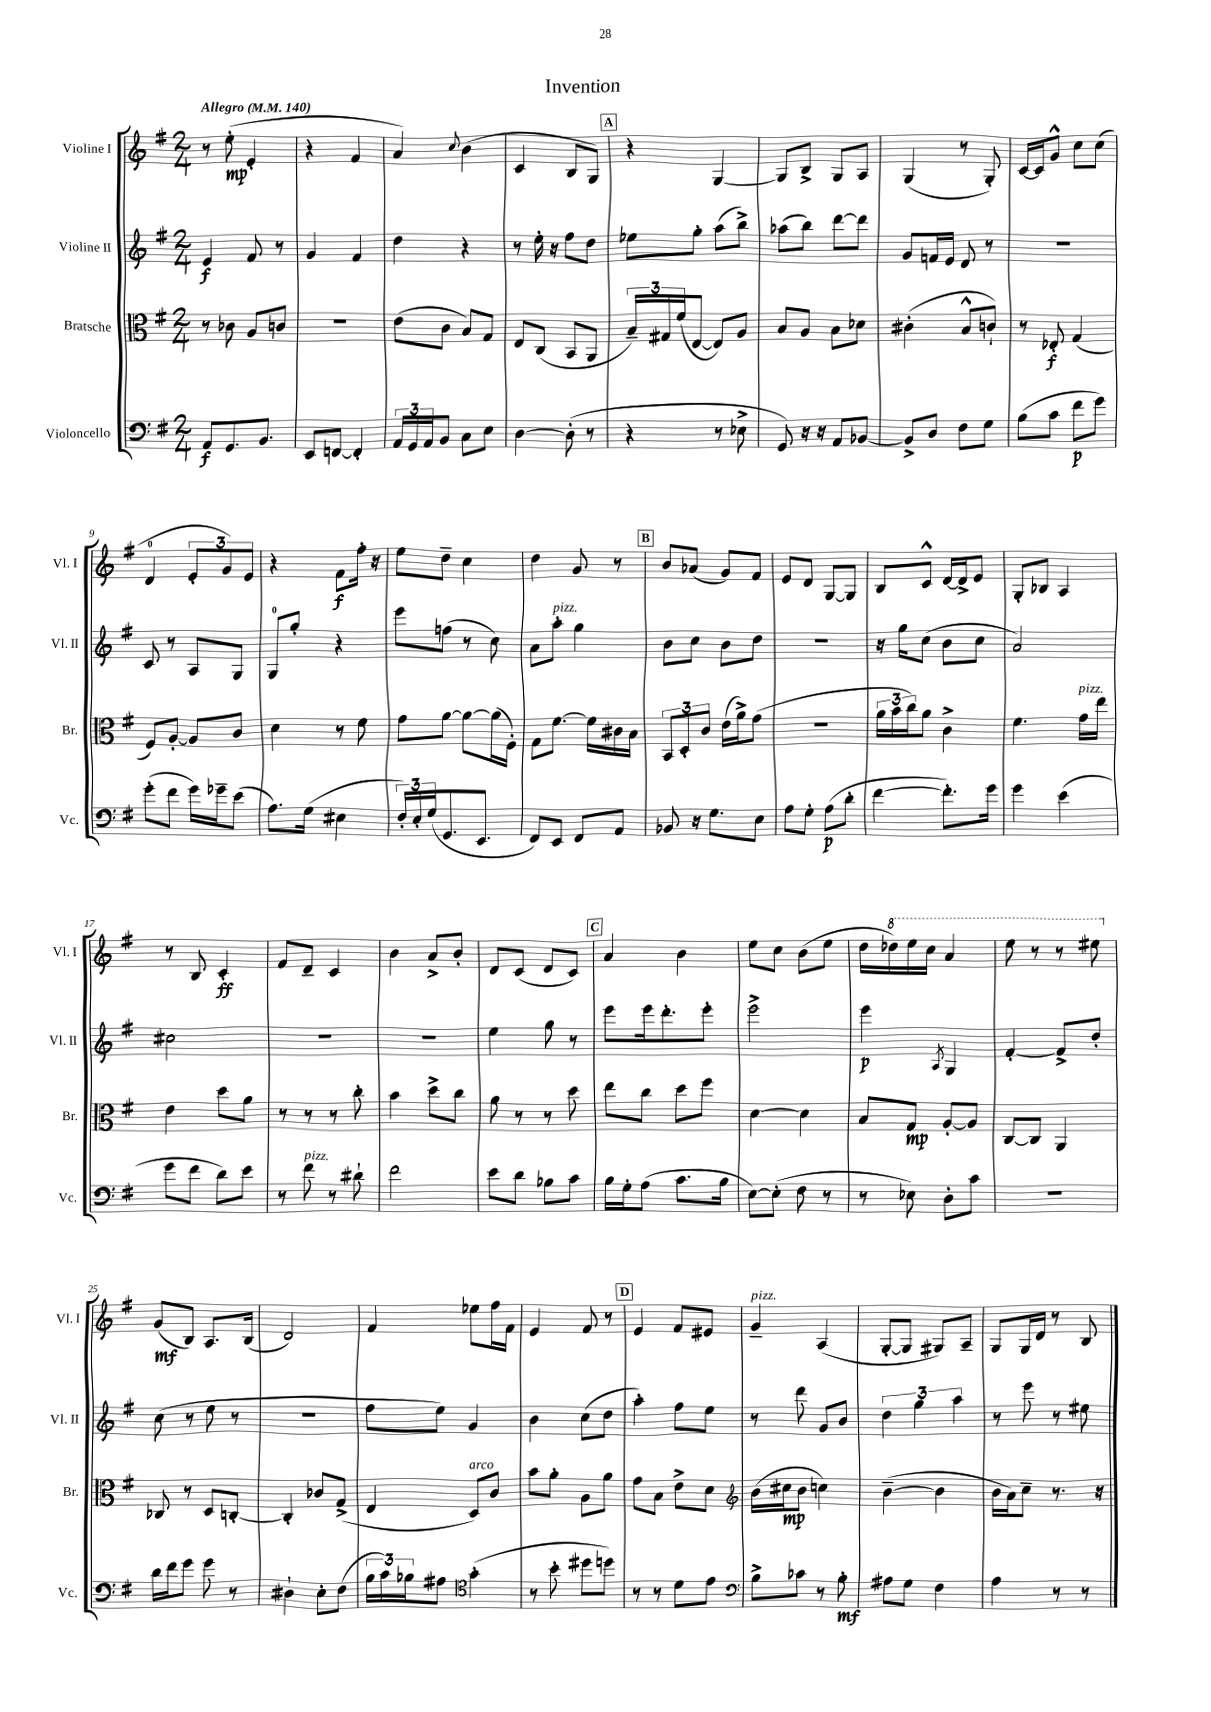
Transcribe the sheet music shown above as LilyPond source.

\header { title = "Invention" }
<<
\new StaffGroup <<
\new Staff = "s0" \with { instrumentName = "Violine I" shortInstrumentName = "Vl. I" } {
    \clef treble \key g \major \numericTimeSignature \time 2/4 \tempo "Allegro" 4 = 140
    r8 e''8-.\mp( e'4-. |
    r4 fis'4 |
    a'4) \appoggiatura { c''8 } b'4( |
    c'4 b8 g8) |
    \mark \markup { \box "A" } r4 g4~ |
    g8 b8-> g8 a8 |
    g4( r8 g8-.) |
    c'16~ c'16 g'8-^ c''8 c''8( |
    d'4-0 \tuplet 3/2 { e'8-. g'8) e'8 } |
    r4 fis'8\f fis''16-. r16 |
    e''8 d''8-- c''4 |
    d''4 g'8 r8 |
    \mark \markup { \box "B" } b'8 aes'8( g'8) fis'8 |
    e'8 d'8 g8~ g8 |
    b8 c'8-^ d'16~ d'16-> e'8 |
    g8-. bes8 a4 |
    r8 b8 c'4-.\ff |
    fis'8 d'8-- c'4 |
    b'4 a'8-> b'8-. |
    d'8 c'8( d'8 c'8) |
    \mark \markup { \box "C" } a'4 b'4 |
    e''8 c''8 b'8( e''8 |
    d''16 \ottava #1 des'''16) e'''16 c'''16 a''4 |
    e'''8 r8 r8 eis'''8 \ottava #0 |
    g'8\mf( b8) a8. b16( |
    d'2) |
    fis'4 ees''8 fis''16 fis'16 |
    e'4 fis'8 r8 |
    \mark \markup { \box "D" } e'4 fis'8 eis'8 |
    g'4--^\markup { \italic "pizz." } a4( |
    g8~-. g8 gis8) a8-- |
    g8 g16 d'16 r8 b8 \bar "|." |
}
\new Staff = "s1" \with { instrumentName = "Violine II" shortInstrumentName = "Vl. II" } {
    \clef treble \key g \major \numericTimeSignature \time 2/4
    e'4\f fis'8 r8 |
    g'4 fis'4 |
    d''4 r4 |
    r8 e''16-. r16 fis''8 d''8 |
    \mark \markup { \box "A" } ees''8 g''8-. a''8( b''8->) |
    aes''8( b''8) d'''8~ d'''8 |
    g'8 f'16 e'16 d'8 r8 |
    R2 |
    c'8 r8 a8 g8 |
    g8-0 g''8-. r4 |
    e'''8 f''8( r8 c''8) |
    a'8 a''8-.^\markup { \italic "pizz." } g''4 |
    \mark \markup { \box "B" } b'8 c''8 b'8 d''8 |
    R2 |
    r16 g''16 c''8( b'8 c''8 |
    a'2) |
    cis''2 |
    R2 |
    R2 |
    e''4 g''8 r8 |
    \mark \markup { \box "C" } e'''8 e'''16 d'''8.-. e'''8-. |
    e'''2-> |
    e'''4\p \acciaccatura { a8 } g4 |
    fis'4~-. fis'8-> d''8-. |
    c''8( r8 e''8 r8 |
    r2 |
    fis''8 e''8) g'4 |
    b'4 c''8( d''8 |
    \mark \markup { \box "D" } a''4-.) fis''8 e''8 |
    r8 d'''8 g'8 b'8 |
    \tuplet 3/2 { d''4 g''4 a''4 } |
    r8 e'''8 r8 eis''8 \bar "|." |
}
\new Staff = "s2" \with { instrumentName = "Bratsche" shortInstrumentName = "Br." } {
    \clef alto \key g \major \numericTimeSignature \time 2/4
    r8 ces'8 a8 c'8 |
    r2 |
    e'8( c'8 b8) g8 |
    e8 c8( b,8 a,8 |
    \mark \markup { \box "A" } \tuplet 3/2 { b16--) gis16 fis'16( } e8~ e8) a8 |
    b8 a8 b8 des'8 |
    cis'4-.( b8-^ c'8-!) |
    r8 ees8-.\f g4( |
    fis8) a8~-. a8 c'8 |
    d'4 r8 fis'8 |
    g'8 a'8~ a'8~ a'16( fis16-.) |
    g8 fis'8.~ fis'16 cis'16 b16 |
    \mark \markup { \box "B" } \tuplet 3/2 { b,8 d8-. c'8 } e'16( a'16->) g'8( |
    r2 |
    \tuplet 3/2 { a'16 b'16 c''16) } a'8 c'4-> |
    fis'4. g'16^\markup { \italic "pizz." } e''16 |
    e'4 d''8 a'8 |
    r8 r8 r8 c''8-. |
    b'4 d''8-> c''8 |
    a'8 r8 r8 d''8 |
    \mark \markup { \box "C" } e''8 c''8 d''8 fis''8 |
    d'4~ d'4 |
    b8 g8\mp a8~-. a8 |
    c8~ c8 a,4 |
    ces8 r8 d8 c8~-. |
    c4-. ces'8 g8->( |
    e4 d8^\markup { \italic "arco" }) c'8 |
    b'8 a'8-. a8 a'8 |
    \mark \markup { \box "D" } g'8 b8 e'8-> d'8 |
    \clef treble b'16( cis''16\mp b'8 c''4) |
    b'4~--( b'4 |
    b'16 a'16) c''8-- r8. r16 \bar "|." |
}
\new Staff = "s3" \with { instrumentName = "Violoncello" shortInstrumentName = "Vc." } {
    \clef bass \key g \major \numericTimeSignature \time 2/4
    a,8\f g,8. b,8. |
    e,8 f,8~ f,4-. |
    \tuplet 3/2 { a,16 g,16 a,16 } b,8 c8 e8 |
    d4~ d8-.( r8 |
    \mark \markup { \box "A" } r4 r8 ees8-> |
    g,8) r16 r16 a,8 bes,8~ |
    bes,8-> d8 fis8 g8 |
    b8( c'8 fis'8\p g'8) |
    g'8-.( fis'8 g'16) ges'16-- e'8( |
    a8.) g16( eis4 |
    \tuplet 3/2 { fis16-.) e16-. g16( } g,8. e,8. |
    fis,8) e,8 fis,8 a,8 |
    \mark \markup { \box "B" } bes,8 r16 g8. e8 |
    a8 g8-. a8\p( d'8-. |
    fis'4~ fis'8.-.) g'16 |
    g'4 e'4( |
    g'8 fis'8 d'8) e'8 |
    r8 fis'8^\markup { \italic "pizz." } r8 dis'8-! |
    fis'2 |
    e'8 d'8 bes8 c'8 |
    \mark \markup { \box "C" } b16 g16-. a8( c'8. b16 |
    e8~) e8-.( fis8 r8 |
    r8 ees8) d8-. c'8 |
    R2 |
    d'16 fis'16 g'8 g'8 r8 |
    dis4-! e8-. fis8( |
    \tuplet 3/2 { b16 c'16) bes16 } ais8 \clef tenor g'4-.( |
    r8 b'8-. dis''8 d''8) |
    \mark \markup { \box "D" } r8 r8 d'8 e'8 |
    \clef bass b8-> ces'8 r8 b8-.\mf |
    ais8 g8 fis4 |
    a4 r8 r8 \bar "|." |
}
>>
>>
